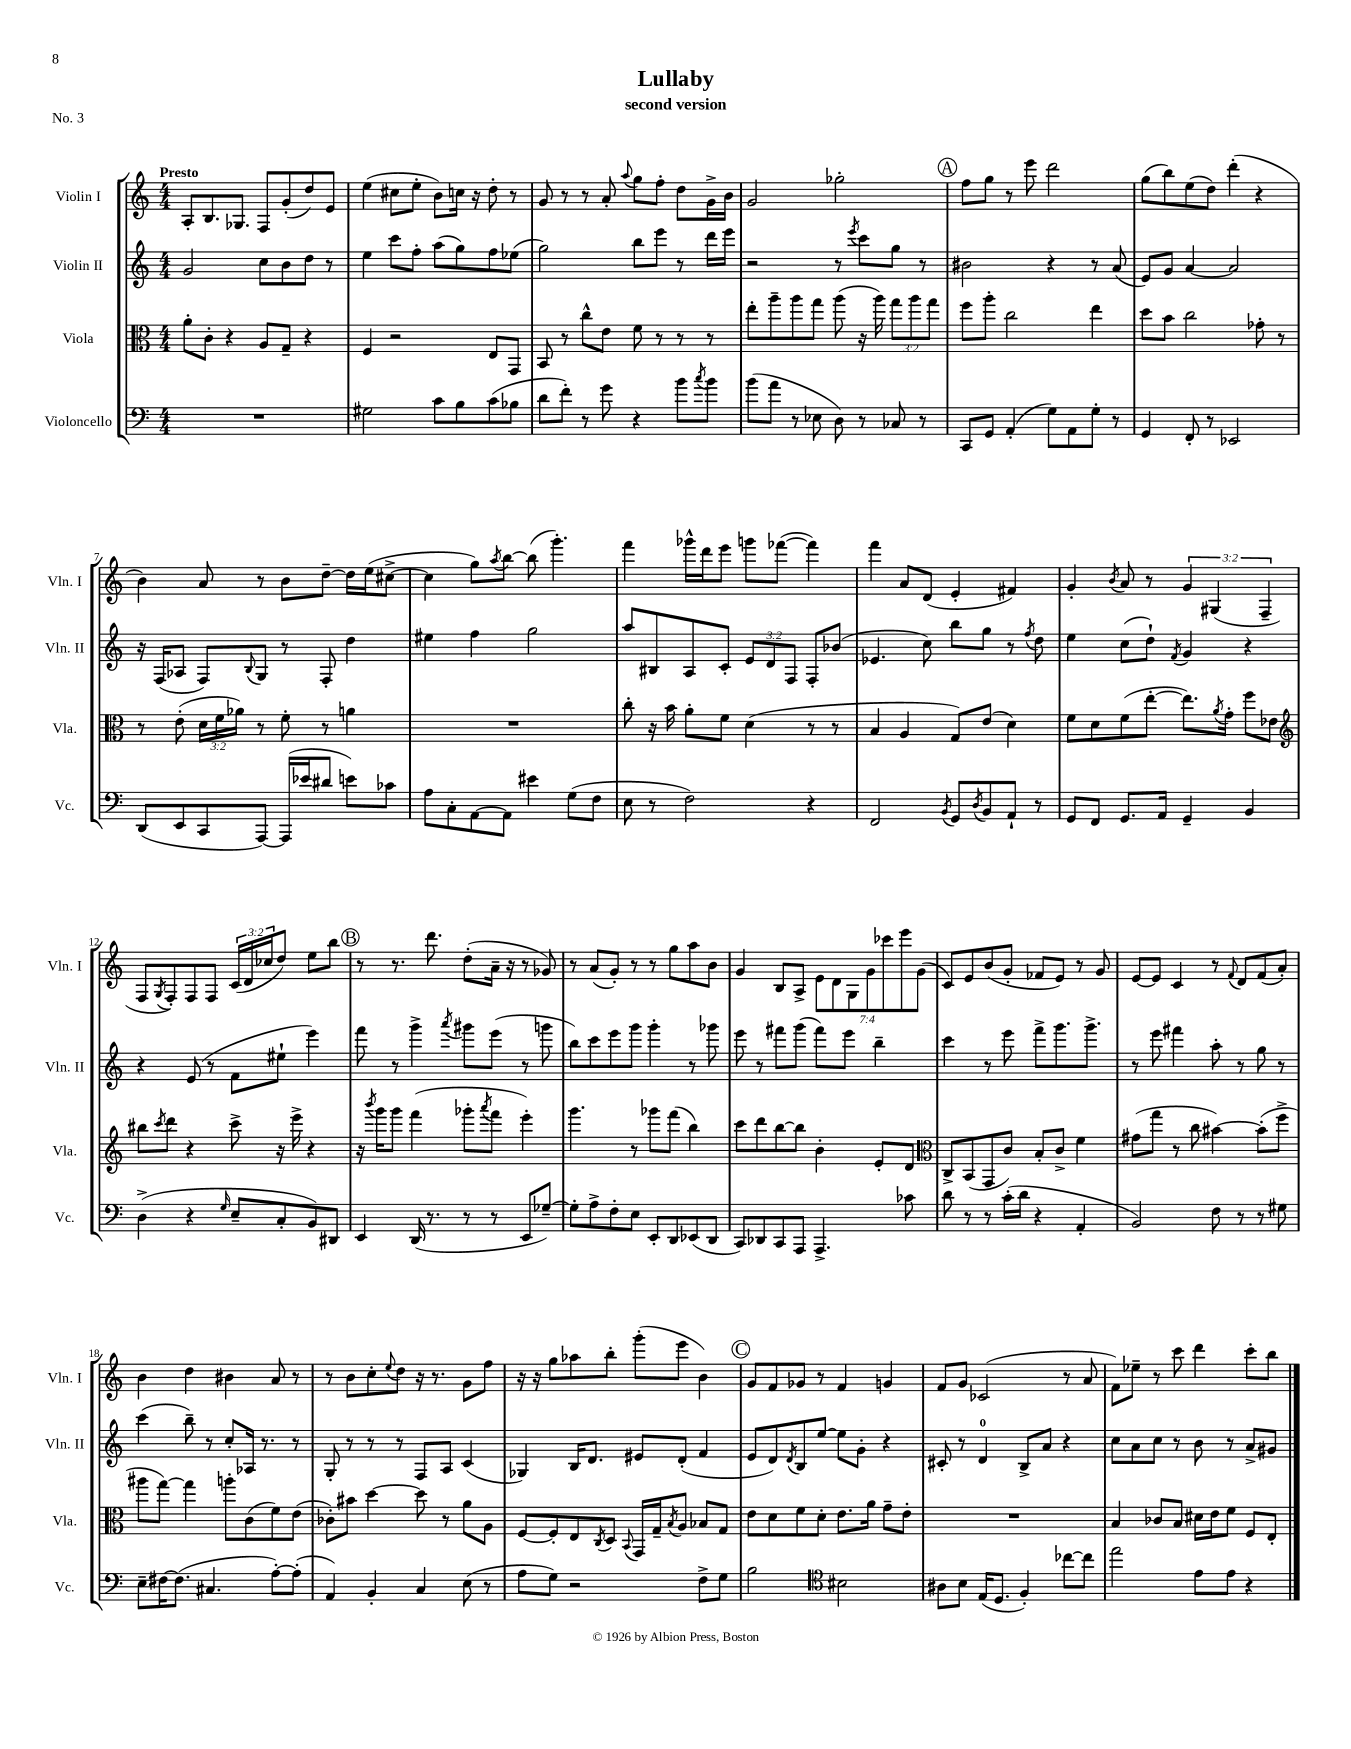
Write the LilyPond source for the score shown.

\header { title = "Lullaby" subtitle = "second version" piece = "No. 3" }
<<
\new StaffGroup <<
\new Staff = "s0" \with { instrumentName = "Violin I" shortInstrumentName = "Vln. I" } {
    \clef treble \key c \major \numericTimeSignature \time 4/4 \override Staff.TupletNumber.text = #tuplet-number::calc-fraction-text \tempo "Presto"
    a8-. b8. ges8. f8 g'8-.( d''8) e'8 |
    e''4( cis''8 e''8-. b'8) c''16 r16 d''8-. r8 |
    g'8 r8 r8 a'8-. \appoggiatura { a''8 } g''8 f''8-. d''8 g'16-> b'16 |
    g'2 ges''2-. |
    \mark \markup { \circle "A" } f''8 g''8 r8 e'''8 d'''2 |
    g''8( b''8) e''8( d''8) d'''4-.( r4 |
    b'4) a'8 r8 b'8 d''8~-- d''16 e''16( cis''8~-> |
    cis''4 g''8) \acciaccatura { a''8 } b''8~ b''8( g'''4.-.) |
    f'''4 ges'''16-^ d'''16 e'''8 g'''8 fes'''8~( fes'''4) |
    f'''4 a'8 d'8( e'4-. fis'4) |
    g'4-. \acciaccatura { b'8 } a'8 r8 \tuplet 3/2 { g'4 gis4( f4-- } |
    f8 \acciaccatura { g8 } f8-.) f8 f8 \tuplet 3/2 { c'16( d'16 ces''16 } d''8) e''8 b''8 |
    \mark \markup { \circle "B" } r8 r8. d'''8. d''8-.( a'16-- r16 r8 ges'8) |
    r8 a'8( g'8-.) r8 r8 g''8 a''8 b'8 |
    g'4 b8 a8-> \tuplet 7/4 { e'8 d'8 g8 g'8 ces'''8 e'''8 g'8( } |
    c'8) e'8 b'8( g'8-. fes'8 e'8) r8 g'8 |
    e'8~ e'8 c'4 r8 \appoggiatura { f'8 } d'8 f'8( a'8-.) |
    b'4 d''4 bis'4 a'8 r8 |
    r8 b'8 c''8-. \appoggiatura { e''8 } d''8 r16 r8. g'8 f''8 |
    r16 r16 g''8 aes''8 b''8-. g'''8-.( e'''8 b'4) |
    \mark \markup { \circle "C" } g'8 f'8 ges'8 r8 f'4 g'4 |
    f'8 g'8 ces'2( r8 a'8 |
    f'8) ees''8-- r8 c'''8 d'''4 c'''8-. b''8 \bar "|." |
}
\new Staff = "s1" \with { instrumentName = "Violin II" shortInstrumentName = "Vln. II" } {
    \clef treble \key c \major \numericTimeSignature \time 4/4 \override Staff.TupletNumber.text = #tuplet-number::calc-fraction-text
    g'2 c''8 b'8 d''8 r8 |
    e''4 c'''8 f''8-. a''8( g''8) f''8 ees''8( |
    g''2) b''8 e'''8 r8 d'''16 e'''16 |
    r2 r8 \acciaccatura { e'''8 } c'''8 g''8 r8 |
    \mark \markup { \circle "A" } bis'2 r4 r8 a'8( |
    e'8) g'8 a'4~ a'2 |
    r16 f16( aes8 f8) \appoggiatura { b8 } g8 r8 f8-. d''4 |
    eis''4 f''4 g''2 |
    a''8 bis8 a8 c'8-. \tuplet 3/2 { e'8 d'8 f8 } f8-. bes'8( |
    ees'4. c''8) b''8 g''8 r8 \acciaccatura { f''8 } d''8 |
    e''4 c''8( d''8-!) \acciaccatura { f'8 } g'4 r4 |
    r4 e'8( r8 f'8 eis''8-! e'''4) |
    \mark \markup { \circle "B" } f'''8 r8 g'''4-> \acciaccatura { a'''8 } gis'''8 e'''8( r8 g'''8 |
    b''8) c'''8 e'''8 g'''8 g'''4-. r8 ges'''8 |
    e'''8 r8 fis'''8 g'''8( fis'''8) e'''8 b''4-- |
    c'''4 r8 e'''8 f'''8-> g'''8. g'''8.-> |
    r8 e'''8 fis'''4 a''8-. r8 g''8 r8 |
    c'''4( b''8--) r8 c''8-. aes16 r8. r8 |
    g8-. r8 r8 r8 f8 a8 c'4( |
    ges4) b16 d'8. eis'8 d'8-.( f'4 |
    \mark \markup { \circle "C" } e'8 d'8) \acciaccatura { d'8 } b8 e''8~ e''8 g'8-. r4 |
    cis'8-. r8 d'4-0 b8-> a'8 r4 |
    c''8 a'8 c''8 r8 b'8 r8 a'8-> gis'8 \bar "|." |
}
\new Staff = "s2" \with { instrumentName = "Viola" shortInstrumentName = "Vla." } {
    \clef alto \key c \major \numericTimeSignature \time 4/4 \override Staff.TupletNumber.text = #tuplet-number::calc-fraction-text
    a'8-. c'8-. r4 a8 g8-- r4 |
    f4 r2 e8 g,8 |
    b,8 r8 c''8-^ e'8 f'8 r8 r8 r8 |
    e''8-. a''8-- a''8 g''8 a''8( r16 a''16) \tuplet 3/2 { g''8 a''8 g''8 } |
    \mark \markup { \circle "A" } f''8 a''8-. c''2 e''4 |
    d''8 b'8 c''2 ges'8-. r8 |
    r8 e'8-.( \tuplet 3/2 { d'16 f'16 aes'16) } r8 f'8-. r8 a'4 |
    R1 |
    c''8-. r16 b'16 a'8-. f'8 d'4( r8 r8 |
    b4 a4 g8) e'8( d'4) |
    f'8 d'8 f'8( e''8~-. e''8.) \acciaccatura { a'8 } g'16-. f''8 ees'8 |
    \clef treble bis''8 \acciaccatura { c'''8 } d'''8 r4 c'''8-> r16 e'''16-> r4 |
    \mark \markup { \circle "B" } r16 \acciaccatura { b'''8 } g'''16 g'''8 f'''4( ges'''8-. \acciaccatura { a'''8 } f'''8 e'''4-.) |
    g'''4. r8 ges'''8 f'''8( b''4) |
    c'''8 d'''8 b''8~ b''8 b'4-. e'8-. d'8 |
    \clef alto c8-> b,8( g,8 c'8) b8-. c'8-> f'4 |
    gis'8( g''8 r8 c''8 bis'4~) bis'8-.( f''8-> |
    ais''8 g''8~) g''4 a''8-. c'8( f'8) e'8( |
    ces'8-.) bis'8 d''4~ d''8 r8 a'8 a8 |
    f8~ f8-. e8 \acciaccatura { c8 } d8 \appoggiatura { b,8 } g,16 g16-- \acciaccatura { b8 } a8 bes8 g8 |
    \mark \markup { \circle "C" } e'8 d'8 f'8 d'8-. e'8. a'16 g'8-- e'8-. |
    R1 |
    b4 ces'8 b8 dis'16 e'16 f'8 f8 e8-. \bar "|." |
}
\new Staff = "s3" \with { instrumentName = "Violoncello" shortInstrumentName = "Vc." } {
    \clef bass \key c \major \numericTimeSignature \time 4/4
    R1 |
    gis2 c'8 b8 c'8( bes8 |
    d'8 f'8-.) r8 g'8 r4 b'8 \acciaccatura { c''8 } b'8 |
    b'8( a'8 r8 ees8 d8) r8 ces8 r8 |
    \mark \markup { \circle "A" } c,8 g,8 a,4-.( g8) a,8 g8-. r8 |
    g,4 f,8-. r8 ees,2 |
    d,8( e,8 c,8 a,,8~) a,,16( ees'16 dis'8 e'8) ces'8 |
    a8 c8-. a,8~ a,8 eis'4 g8( f8 |
    e8 r8 f2) r4 |
    f,2 \acciaccatura { b,8 } g,8 \acciaccatura { d8 } b,8 a,8-! r8 |
    g,8 f,8 g,8. a,16 g,4-- b,4 |
    d4->( r4 \grace { g16 } e8-- c8-. b,8) dis,8 |
    \mark \markup { \circle "B" } e,4 d,16( r8. r8 r8 e,8 ges8~--) |
    ges8-. a8-> f8-. e8 e,8-. d,8 ees,8( d,8 |
    c,8) des,8 c,8 a,,8 a,,4.-> ces'8 |
    d'8 r8 r8 c'16-.( d'16 r4 a,4-. |
    b,2) f8 r8 r8 gis8 |
    e8-- fis16~ fis8.( cis4. a8~-.) a8-.( |
    a,4) b,4-. c4 e8( r8 |
    a8 g8) r2 f8-> g8 |
    \mark \markup { \circle "C" } b2 \clef tenor bis2 |
    ais8 b8 e16( d8. f4-.) ces''8~ ces''8 |
    e''2 e'8 e'8 r4 \bar "|." |
}
>>
>>
